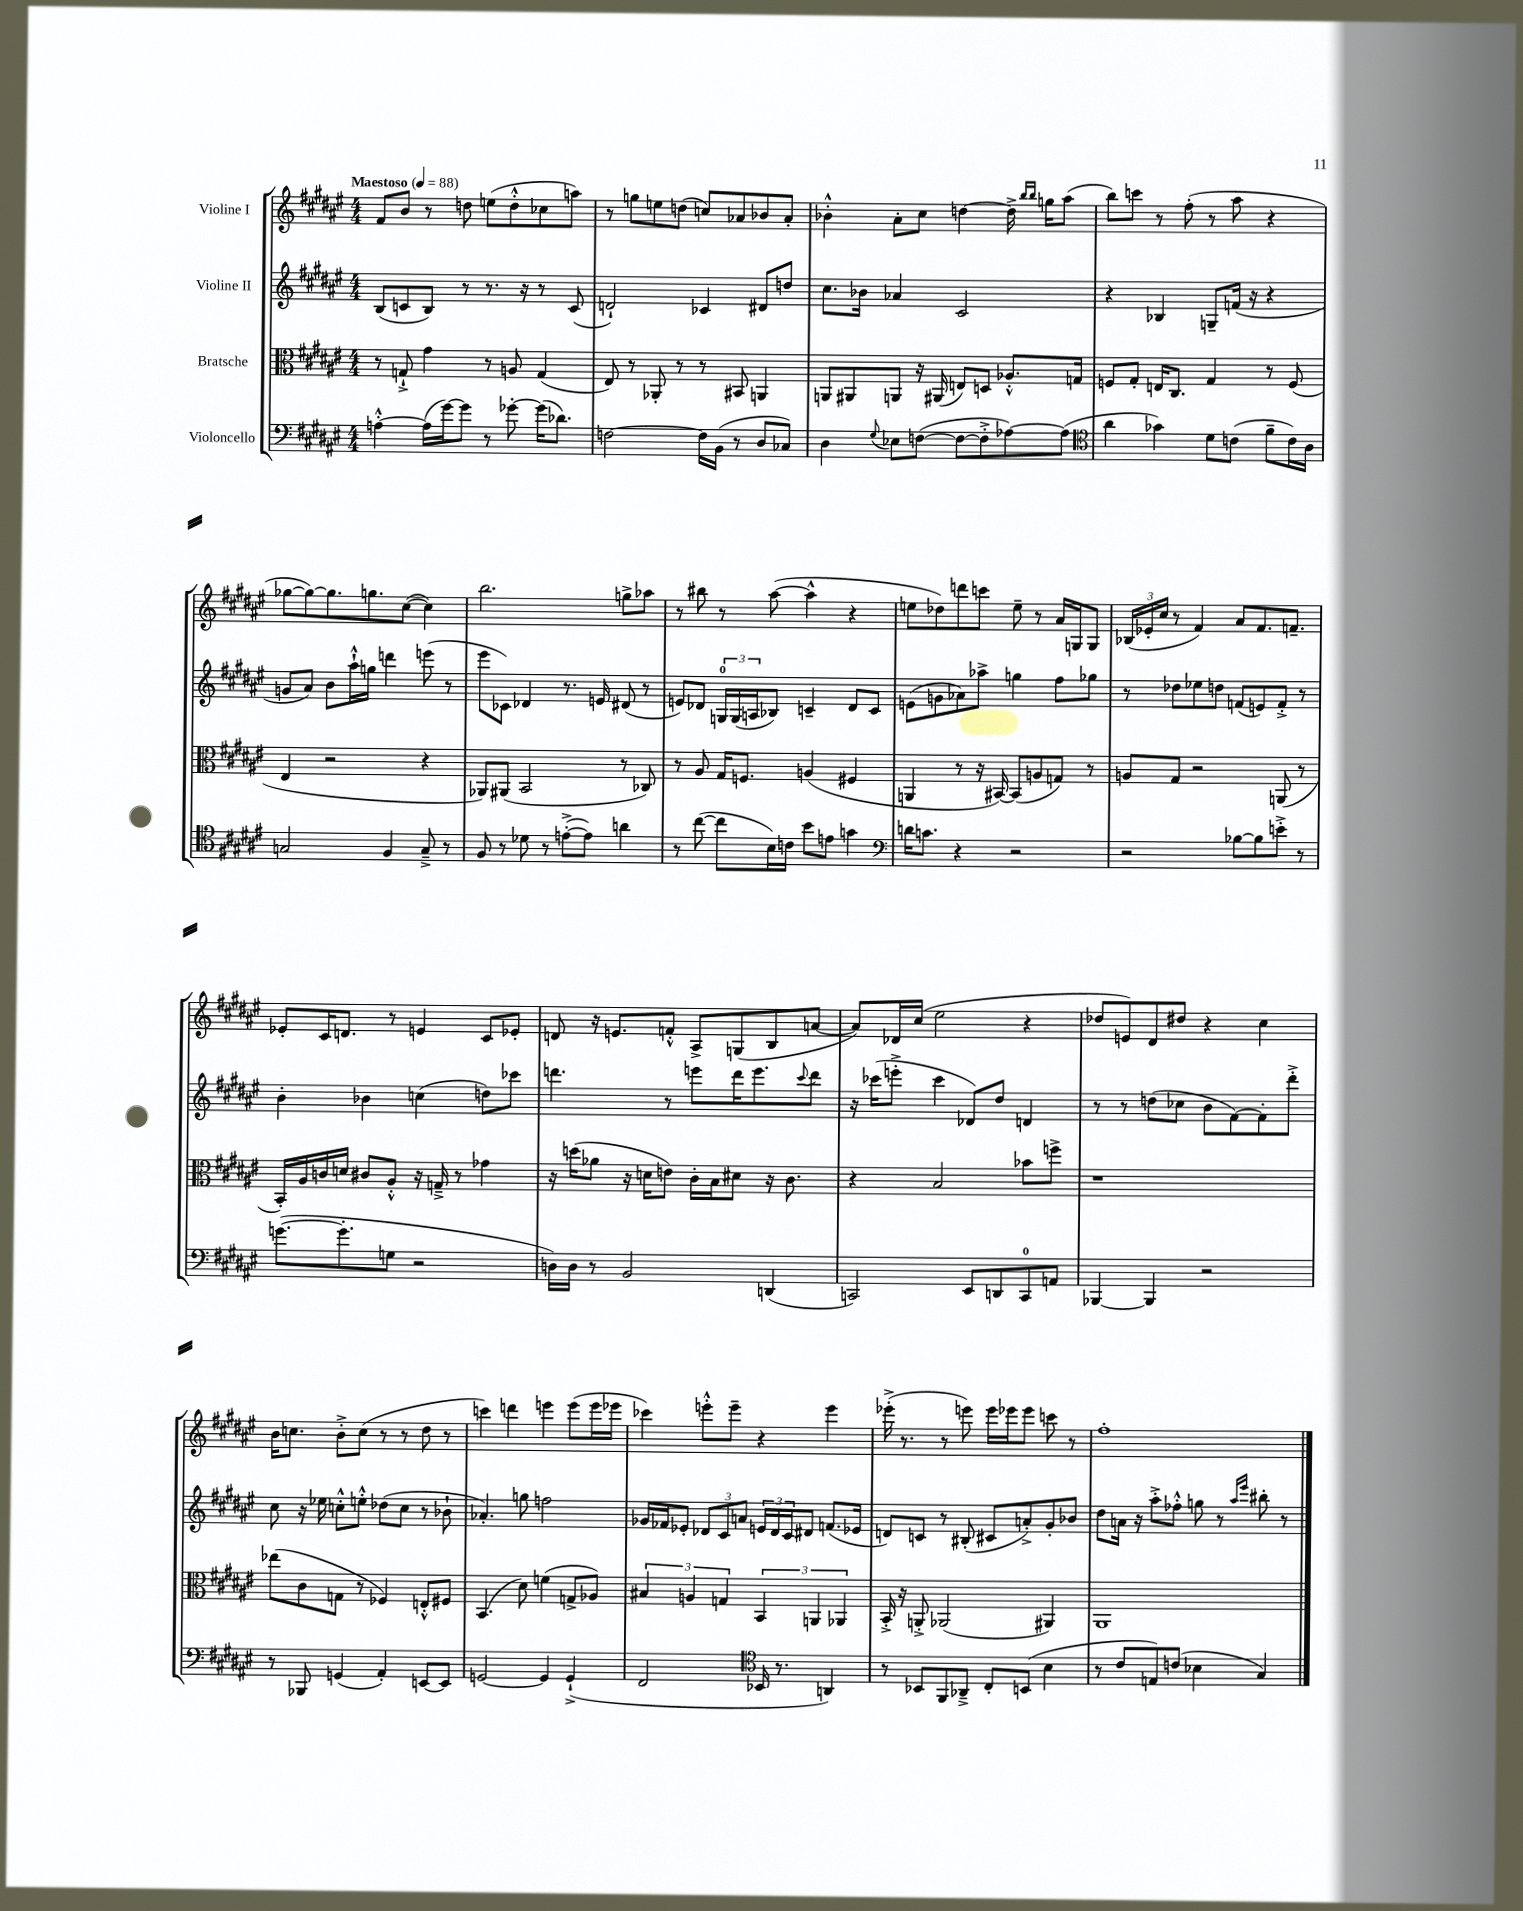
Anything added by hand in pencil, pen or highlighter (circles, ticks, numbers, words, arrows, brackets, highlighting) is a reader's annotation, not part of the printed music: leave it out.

**kern	**kern	**kern	**kern
*staff4	*staff3	*staff2	*staff1
*clefF4	*clefC3	*clefG2	*clefG2
*k[f#c#g#d#a#e#]	*k[f#c#g#d#a#e#]	*k[f#c#g#d#a#e#]	*k[f#c#g#d#a#e#]
*M4/4	*M4/4	*M4/4	*M4/4
*MM88	*MM88	*MM88	*MM88
[4A'^^	8r	(8B	8f#
.	8G`^	8c	8b
(16A]	4g#	8B)	8r
[16g#)	.	.	.
8g#]	.	8r	8dd
8r	8r	8.r	(8ee
[8g-'	8A	.	8dd'^^
.	.	16r	.
(16g-]	(4G	8r	8cc-
8.d-)	.	.	.
.	.	(8c	8aa)
=	=	=	=
[2F	8E#)	2d`)	8r
.	8r	.	8gg
.	8AA-'	.	8ee
.	8r	.	(8dd
16F]	8r	4c-	8cc)
(16BB	.	.	.
8r	8BB#	.	8a-
8D#	4AA	8d#	8b-
8C-)	.	8dd	8a-'
=	=	=	=
4D#	8AA	8.cc#	4b-'^^
.	8AA#	.	.
.	.	16b-	.
8qqG#	.	.	.
8E-	8AA	4a-	8a#'
([8F	16r	.	8cc#
.	(16AA#	.	.
8F_	8E)	2c#	[4dd
8F'^]	8D	.	.
[8A-)	8.A-'^^	.	16dd^]
.	.	.	16qqbb
.	.	.	16qqbb
.	.	.	16gg
(8A-]	.	.	(8aa#
.	16G	.	.
=	=	=	=
*clefC4	*	*	*
4a#	8F	4r	8bb)
.	8G#'	.	8ccc
4g-)	16E	4B-	8r
.	8.C#	.	.
.	.	.	(8ff#'
8d#	4G#	8G~	8r
(8c	.	(16f	8aa#
.	.	16r	.
8f#~	8r	4r	4r
16c)	(8F	.	.
16A#	.	.	.
=	=	=	=
2G	4E#	8g	[8gg-
.	.	8a#)	8gg-_)
.	2r	8b	8.gg-]
.	.	16aa#`^^	.
.	.	16gg	8.gg
4F#	.	4ddd	.
.	.	.	([8cc#
8G~^	4r	(8eee	4cc#])
8r	.	8r	.
=	=	=	=
8F#	8AA-)	8eee#	2.bb
8r	(8AA#	8c-)	.
8d-	2BB	4d-	.
8r	.	.	.
([8e'^	.	8.r	.
8e])	.	.	.
.	.	16e	.
4a	8r	(8d#	8gg^
.	8C-)	8r	8aa-
=	=	=	=
8r	8r	8e)	8r
([8cc#	8A#	8d-	8bb#
8cc#]	16G#	24G	8r
.	.	(24G	.
.	8.F	.	.
.	.	24A	.
16B)	.	8B-)	([8aa#
16c	.	.	.
8b	(4A	4c~	4aa#^^]
8e	.	.	.
4g	4F#	8d-	4r
.	.	8c	.
=	=	=	=
*clefF4	*	*	*
16d	4AA	(8e	8ee
8.c	.	.	.
.	.	8g	8dd-)
4r	8r	8a-)	8ddd
.	16r	8aa-^	8ccc
.	[16BB#)	.	.
2r	(8BB#]	4gg	8ee~
.	8A	.	8r
.	8G)	8ff#	16a#
.	.	.	16G
.	8r	8gg-	8G
=	=	=	=
2r	8A	8r	(24B-
.	.	.	24e-'
.	.	.	24cc#
.	8G#	8dd-	8r
.	2r	8ee-	4f#)
.	.	8dd	.
[8B-	.	(8f	8a#
8B-]	.	8e)	8.f#
8e'^	(8AA	8f'^	.
.	.	.	8.f~
8r	8r	8r	.
=	=	=	=
([8.g	16BB')	4b'	8e-'
.	16A#	.	.
.	16c	.	16c#
8.g']	16d	.	8.d
.	8c#	4b-	.
8G	8A#'^^	.	8r
2r	16r	(4cc	4e
.	16G~^	.	.
.	8r	.	.
.	4g-	8dd)	8c#
.	.	8ccc-	8e-'
=	=	=	=
16D)	16r	4.ddd	8d
16D	(16dd	.	.
8r	8a-	.	16r
.	.	.	8.e
2BB	16r	.	.
.	16d	.	.
.	8e)	8r	8f'^^
.	16c#'	8eee	8A#^
.	16B	.	.
.	8d#	16ddd	(8G
.	.	8.eee	.
(4DD	16r	.	8B
.	8.c#	.	.
.	.	8qqccc#	.
.	.	8ddd	[8a
=	=	=	=
2CC)	4r	16r	8a])
.	.	(16ccc-	.
.	.	8eee'^	16d-
.	.	.	(16cc#
.	2B	4ccc-	2ee#
8EE#	.	8d-)	.
8DD	.	8dd#	.
8CC	8b-	4d	4r
8AA	8ff^	.	.
=	=	=	=
[4BBB-	1r	8r	8dd-
.	.	8r	8e)
4BBB-]	.	(8dd	8d#
.	.	8cc-	8dd#
2r	.	8b	4r
.	.	[8f#)	.
.	.	8f#']	4cc#
.	.	8ddd#'^	.
=	=	=	=
8r	(8ee-	8cc#	16b
.	.	.	8.cc
8BBB-	8c#	16r	.
.	.	16ee-	.
(4GG	8G	8cc'^^	8b'^
.	8r	8ee'^^	(8cc
4AA#')	4F-)	(8dd-	8r
.	.	8cc	8r
[8EE	8E'^^	8r	8dd#
8EE]	8F#	8b-`	8r
=	=	=	=
[2GG	(4.BB	4.a-')	4ccc)
.	.	.	4ddd
.	8d#)	8gg	.
4GG]	(4f	2ff	4eee
(4GG`^	8G^	.	(8eee
.	8A-)	.	16eee
.	.	.	16eee-
=	=	=	=
2FF#	6B#	16g-	4ccc-)
.	.	16f-	.
.	.	8e-'	.
.	6A	.	.
.	.	12d-	8eee'^^
.	6G	12c#	.
.	.	.	8eee~
.	.	12a	.
*clefC4	*	*	*
16BB-	6BB	24e	4r
.	.	24d-	.
8.r	.	.	.
.	.	24c#	.
.	.	8d#	.
.	6AA	.	.
4AA)	.	(8.f	4eee
.	6AA-	.	.
.	.	16e-	.
=	=	=	=
8r	16BB'^	8d)	(16eee-'^
.	16r	.	8.r
8BB-	8AA'^	8c	.
8FF#	(2AA-	8r	8r
8AA-~^	.	(8B#'	8eee)
8C#'	.	8c#	16eee
.	.	.	16eee-
(8BB	.	8a'^)	8eee-
4B	4AA#)	8g#'	8ccc
.	.	8b-	8r
=	=	=	=
8r	1AA#	8dd#	1ff#'
8c#	.	16a	.
.	.	16r	.
8E)	.	8aa#'^	.
(8c	.	8ff-'^^	.
4B-	.	8gg	.
.	.	8r	.
.	.	16qqaa#	.
.	.	16qqeee#	.
4G#)	.	8bb#'	.
.	.	8r	.
==	==	==	==
*-	*-	*-	*-
